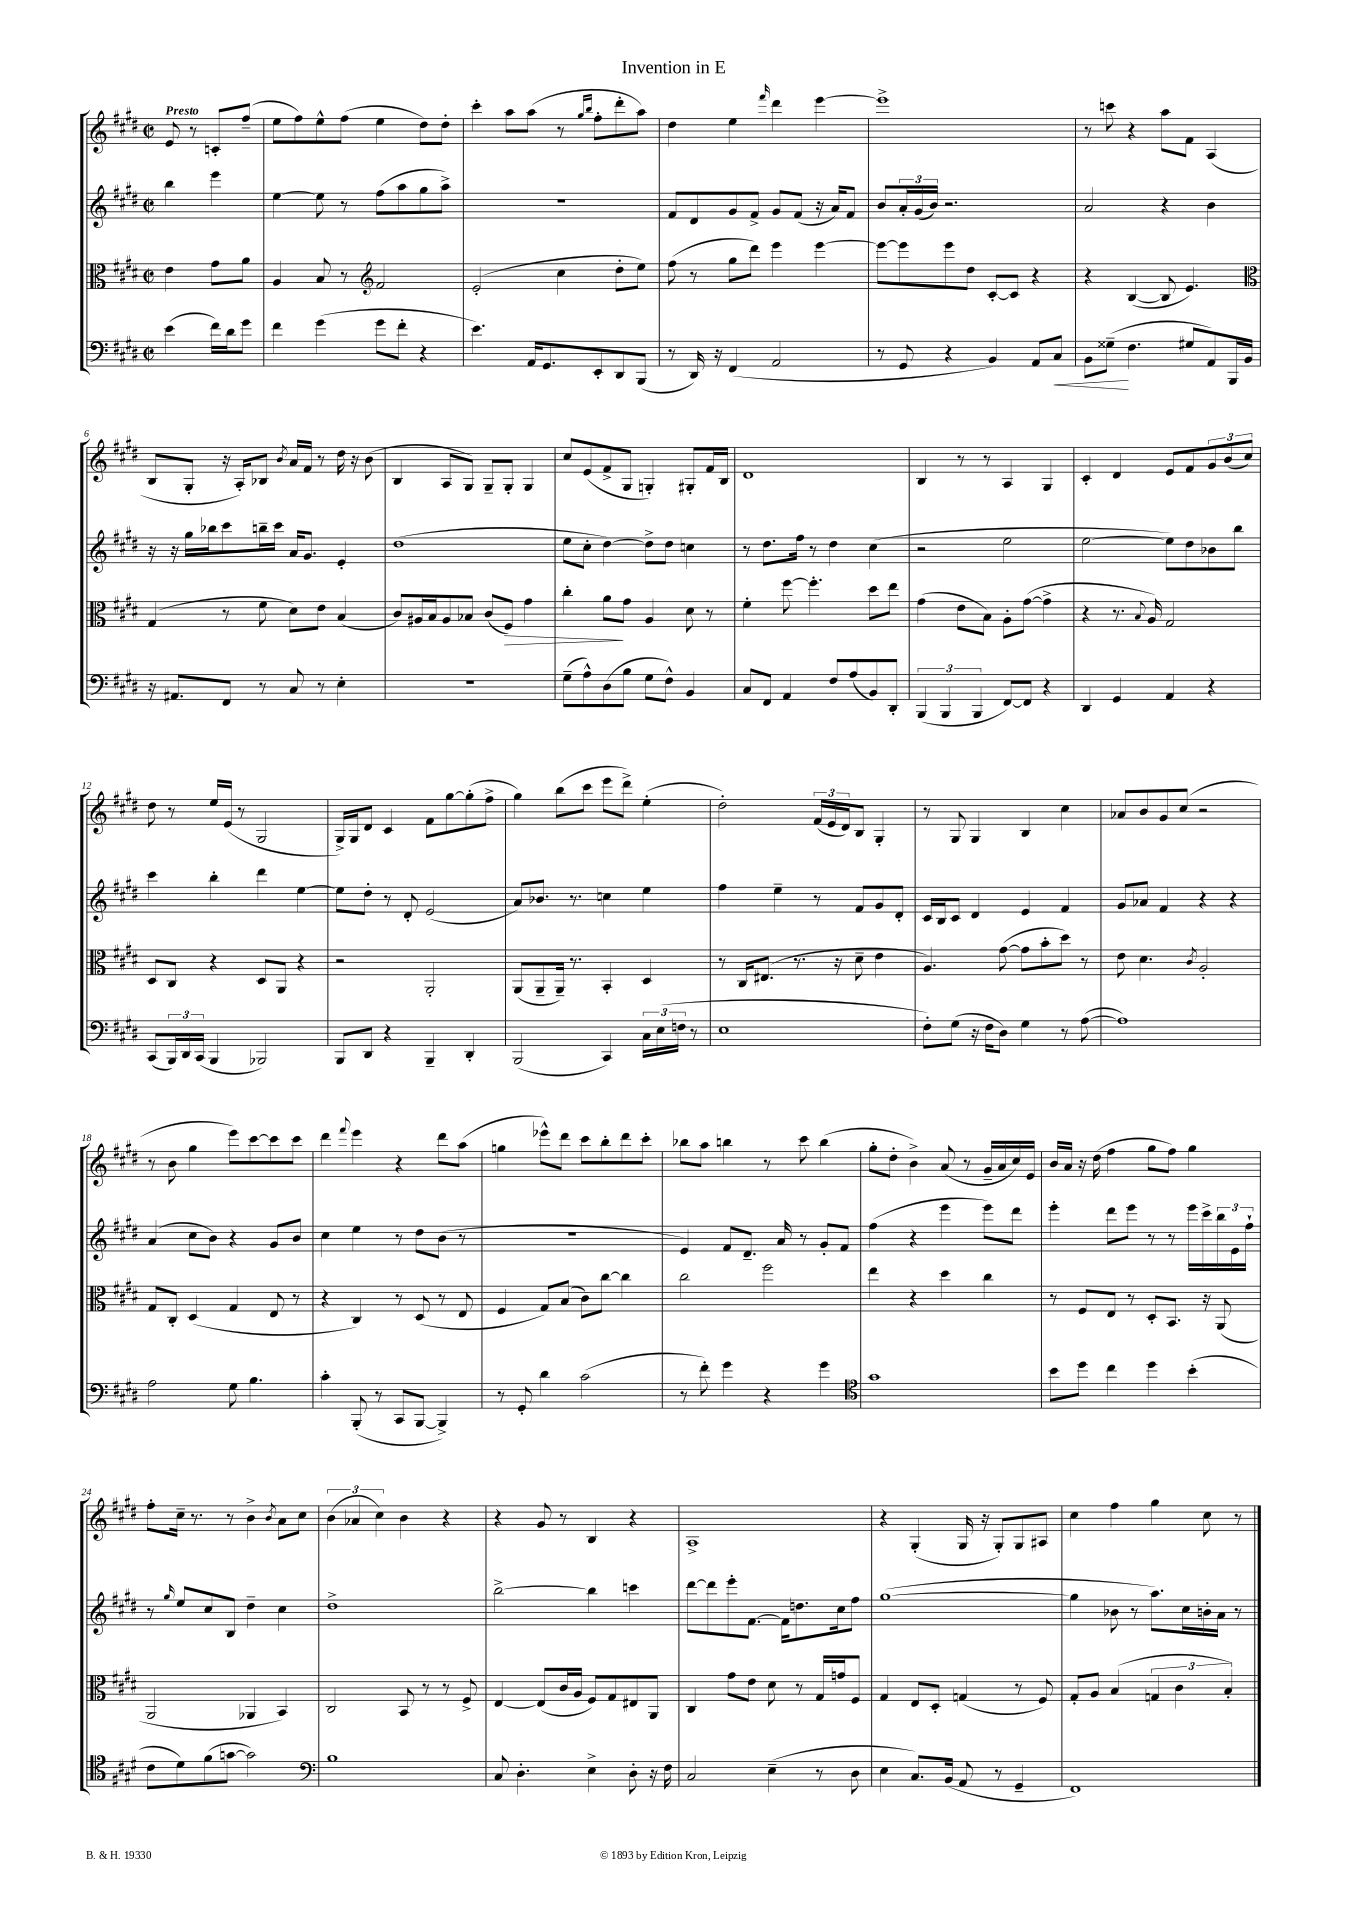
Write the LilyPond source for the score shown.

\header { title = "Invention in E" }
<<
\new StaffGroup <<
\new Staff = "s0" {
    \clef treble \key e \major \defaultTimeSignature \time 2/2 \partial 2 \tempo "Presto"
    e'8 r8 c'8-. fis''8--( |
    e''8 fis''8) e''8-^ fis''8( e''4 dis''8) dis''8-. |
    cis'''4-. a''8 a''8( r8 \grace { gis''16 b''16 } fis''8-. dis'''8-. a''8) |
    dis''4 e''4 \grace { fis'''16 } dis'''4 e'''4~ |
    e'''1-> |
    r8 c'''8 r4 a''8 fis'8 a4( |
    b8 gis8-. r16 a16-.) bes8 \acciaccatura { b'8 } a'16 fis'16 r8 dis''16 r16 b'8( |
    b4 a8 gis8) gis8-- gis8-. gis4 |
    cis''8 e'8( fis'8-> gis8 g4-.) gis8-. fis'16 b16 |
    dis'1 |
    b4 r8 r8 a4 gis4 |
    cis'4-. dis'4 e'8 fis'8 \tuplet 3/2 { gis'8 b'8( cis''8) } |
    dis''8 r8 e''16 e'16( r8 gis2 |
    gis16->) gis16 dis'8 cis'4 fis'8 gis''8~ gis''8-.( fis''8-> |
    gis''4) b''8( cis'''8 e'''8 dis'''8->) e''4-.( |
    dis''2-.) \tuplet 3/2 { fis'16( e'16 dis'16) } b8 gis4-. |
    r8 gis8 gis4 b4 cis''4 |
    aes'8 b'8 gis'8 cis''8( r2 |
    r8 b'8 gis''4 e'''8) cis'''8~ cis'''8 cis'''8 |
    dis'''4 \appoggiatura { fis'''8 } e'''4 r4 dis'''8 a''8( |
    g''4 ees'''8-^) dis'''8 cis'''8 b''8-. dis'''8 cis'''8-. |
    bes''8 a''8 b''4 r8 cis'''8 b''4( |
    gis''8-. dis''8-. b'4->) a'8( r8 gis'16-- a'16 cis''16) e'16 |
    b'16 a'16 r16 dis''16( fis''4 gis''8 fis''8) gis''4 |
    fis''8-. cis''16-- r8. r8 b'4-> \acciaccatura { b'8 } a'8 cis''8 |
    \tuplet 3/2 { b'4( aes'4 cis''4) } b'4 r4 |
    r4 gis'8 r8 b4 r4 |
    a1-> |
    r4 gis4-.( gis16 r16 gis8-.) gis8 ais8 |
    cis''4 fis''4 gis''4 cis''8 r8 \bar "|." |
}
\new Staff = "s1" {
    \clef treble \key e \major \defaultTimeSignature \time 2/2 \partial 2
    b''4 e'''4 |
    e''4~ e''8 r8 fis''8( a''8 gis''8 a''8->) |
    R1 |
    fis'8 dis'8 gis'8 fis'8-> gis'8 fis'8( r16 a'16) fis'8 |
    b'8 \tuplet 3/2 { a'16-. gis'16( b'16) } r2. |
    a'2 r4 b'4 |
    r16 r16 gis''16 bes''16 cis'''8 b''16-- cis'''16 a'16 gis'8. e'4-. |
    dis''1( |
    e''8 cis''8-. dis''4~) dis''8-> dis''8 c''4 |
    r8 dis''8. fis''16 r8 dis''4 cis''4( |
    r2 e''2 |
    e''2~ e''8) dis''8 bes'8 b''8 |
    cis'''4 b''4-. dis'''4 e''4~ |
    e''8 dis''8-. r8 dis'8-. e'2( |
    a'8) bes'8. r8. c''4 e''4 |
    fis''4 e''4-- r8 fis'8 gis'8 dis'8-. |
    cis'16 b16 cis'8 dis'4 e'4 fis'4 |
    gis'8 aes'8 fis'4 r4 r4 |
    a'4( cis''8 b'8) r4 gis'8 b'8 |
    cis''4 e''4 r8 dis''8 b'8( r8 |
    R1 |
    e'4) fis'8 dis'8.-- a'16 r8 gis'8-. fis'8 |
    fis''4( r4 e'''4 e'''8) dis'''8 |
    e'''4-. dis'''8 e'''8 r8 r8 e'''16 cis'''16-> \tuplet 3/2 { b''16 e'16 fis''16-! } |
    r8 \grace { gis''16 } e''8 cis''8 b8 dis''4-- cis''4 |
    dis''1-> |
    b''2~-> b''4 c'''4 |
    dis'''8~ dis'''8 e'''8-. fis'8.~ fis'16 d''8. cis''16 fis''8 |
    gis''1~( |
    gis''4 bes'8 r8 a''8.) cis''16 b'16-. a'16 r8 \bar "|." |
}
\new Staff = "s2" {
    \clef alto \key e \major \defaultTimeSignature \time 2/2 \partial 2
    e'4 gis'8 a'8 |
    a4 b8 r8 \clef treble fis'2 |
    e'2-.( cis''4 dis''8-. e''8) |
    fis''8( r8 gis''8 dis'''8) e'''4 e'''4~ |
    e'''8~ e'''8 e'''8 dis''8 cis'8~-. cis'8 r4 |
    r4 b4~( b8 e'4.) |
    \clef alto gis4( r8 fis'8 dis'8) e'8 b4( |
    cis'8) ais16 b16 ais8 bes8 cis'8( fis8\>) gis'4 |
    cis''4-. a'8\! gis'8 a4 dis'8 r8 |
    fis'4-. fis''8~ fis''4.-. dis''8 e''8 |
    gis'4( e'8 b8) a8-. gis'8~( gis'4-> |
    r4 r8. \appoggiatura { b8 } a16) gis2 |
    dis8 cis8 r4 dis8 a,8 r4 |
    r2 a,2-. |
    a,8( a,8-- a,16--) r8. b,4-. dis4 |
    r8 cis16 eis8.( r8. r16 dis'8-- e'4 |
    a4.) gis'8~( gis'8 b'8-. dis''8) r8 |
    e'8 dis'4. \acciaccatura { cis'8 } a2-. |
    gis8 cis8-. dis4( gis4 e8 r8 |
    r4 cis4) r8 dis8( r8 e8 |
    fis4 gis8) b8( cis'8) cis''8~ cis''4 |
    cis''2 fis''2 |
    e''4 r4 dis''4 cis''4 |
    r8 fis8 e8 r8 dis8-. b,8. r16 a,8( |
    a,2 aes,4 b,4) |
    cis2 b,8 r8 r8 fis8-> |
    e4~ e8( cis'16 a16 fis8) gis8 eis8 a,8 |
    cis4 gis'8 e'8 dis'8 r8 gis16 g'16 fis8 |
    gis4 e8 dis8-. g4( r8 fis8) |
    gis8-. a8 b4( \tuplet 3/2 { g4 cis'4 b4-.) } \bar "|." |
}
\new Staff = "s3" {
    \clef bass \key e \major \defaultTimeSignature \time 2/2 \partial 2
    e'4( fis'16) dis'16 gis'8 |
    fis'4 gis'4( gis'8 fis'8-. r4 |
    e'4.) a,16 gis,8. e,8-. dis,8 b,,8( |
    r8 dis,16) r16 fis,4( a,2 |
    r8 gis,8 r4 b,4) a,8 cis8\< |
    b,8 gisis8--\!( fis4. gis8 a,8) b,,16 b,16 |
    r16 ais,8. fis,8 r8 cis8 r8 e4-. |
    R1 |
    gis8--( a8-^) dis8( b8 gis8 fis8-^) b,4 |
    cis8 fis,8 a,4 fis8 a8( b,8) dis,8-. |
    \tuplet 3/2 { b,,4( b,,4 b,,4 } fis,8~) fis,8 r4 |
    dis,4 gis,4 a,4 r4 |
    cis,8( \tuplet 3/2 { b,,16) dis,16 cis,16( } b,,4 bes,,2) |
    b,,8 dis,8 r4 b,,4-- dis,4-. |
    b,,2( cis,4) \tuplet 3/2 { cis16 e16( f16 } r8 |
    e1 |
    fis8-.) gis8( r16 fis16 dis8) gis4 r8 a8~( |
    a1) |
    a2 gis8 b4. |
    cis'4-. b,,8-.( r8 cis,8 b,,8~ b,,4->) |
    r8 gis,8-. dis'4 cis'2( |
    r8 fis'8-.) gis'4 r4 gis'4 |
    \clef tenor gis'1 |
    b'8 dis''8 cis''4 dis''4 b'4-.( |
    cis'8 dis'8) fis'8( g'8~ g'2) |
    \clef bass b1 |
    cis8 dis4.-. e4-> dis8-. r16 fis16 |
    cis2 e4--( r8 dis8 |
    e4 cis8.) b,16( a,8 r8 gis,4-- |
    fis,1) \bar "|." |
}
>>
>>
